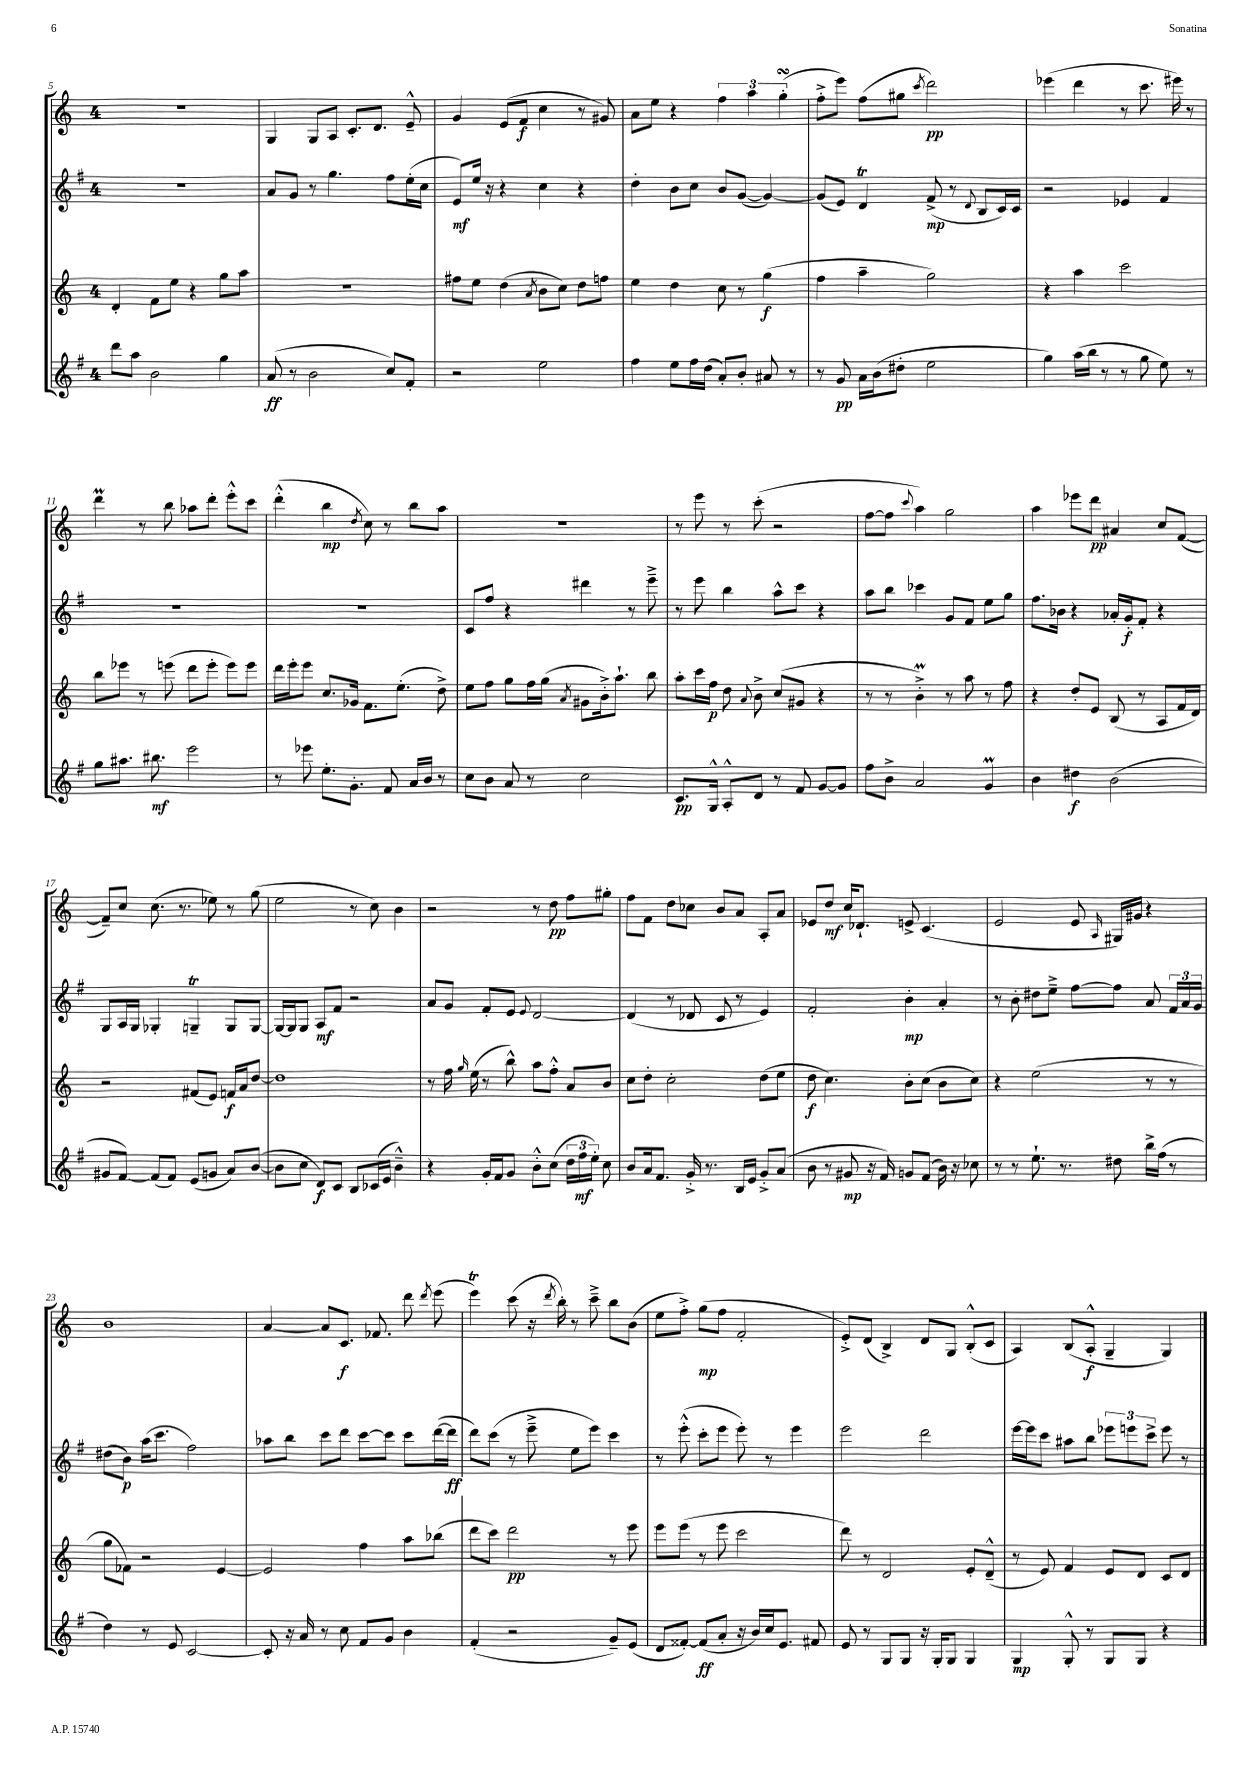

**kern	**kern	**kern	**kern
*staff4	*staff3	*staff2	*staff1
*clefG2	*clefG2	*clefG2	*clefG2
*k[f#]	*k[]	*k[f#]	*k[]
*M4/4	*M4/4	*M4/4	*M4/4
8ddd	4d'	1r	1r
8aa	.	.	.
2b	8f	.	.
.	8ee	.	.
.	4r	.	.
4gg	8gg	.	.
.	8aa	.	.
=	=	=	=
(8a	1r	8a	4G
8r	.	8g	.
2b	.	8r	8G
.	.	4.gg	8A
.	.	.	8.c'
.	.	.	8.d
8cc)	.	8ff#	.
8f#'	.	(16ee'	8e~^^
.	.	16cc	.
=	=	=	=
2r	8ff#	8e)	4g
.	8ee	16ee	.
.	.	16r	.
.	(4dd	4r	(8e
.	.	.	8f
.	8qa	.	.
2ee	8b	4cc	4cc
.	8cc)	.	.
.	8dd	4r	8r
.	8ff	.	8g#)
=	=	=	=
4ff#	4ee	4dd'	8a
.	.	.	8ee
8ee	4dd	8b	4r
16ff#	.	8cc	.
(16dd	.	.	.
8a')	8cc	8b	6ff
8b'	8r	([8g	.
.	.	.	6aa
8a#	(4gg	4g_)	.
.	.	.	(6gg'
8r	.	.	.
=	=	=	=
8r	4ff	(8g]	8ff'^
8g	.	8e)	8eee)
16a	4aa~	4d	(8ff
(16b	.	.	.
8dd#'	.	.	8gg#
.	.	.	8qccc
2ee	2gg)	(8f#^	2ddd)
.	.	8r	.
.	.	8qqd	.
.	.	8B	.
.	.	16c)	.
.	.	16c	.
=	=	=	=
4gg)	4r	2r	(4eee-
(16aa	4aa	.	4ddd
16bb	.	.	.
8r	.	.	.
8r	2ccc	4e-	8r
8gg	.	.	8.ccc
8ee)	.	4f#	.
.	.	.	16eee#)
8r	.	.	8r
=	=	=	=
8gg	8bb	1r	4ddd
8.aa#	8eee-	.	.
.	8r	.	8r
8.bb#	.	.	.
.	(8eee	.	8bb
2eee	8ddd	.	8aa-
.	8eee'	.	8ddd'
.	8eee)	.	8eee'^^
.	8eee	.	8ccc
=	=	=	=
8r	16ddd	1r	(4ddd'^^
.	16eee'	.	.
8eee-	8eee	.	.
8.ee'	8.cc	.	4bb
8.g'	16g-	.	.
.	.	.	8qdd
.	8.f	.	8cc)
8f#	.	.	8r
.	(8.ee'	.	.
16a	.	.	8bb
16b	.	.	.
8r	8dd^)	.	8aa
=	=	=	=
8cc	8ee	8c	1r
8b	8ff	8ff#	.
8a	8gg	4r	.
8r	16ff	.	.
.	(16gg	.	.
.	8qa	.	.
2cc	8g#	4ddd#	.
.	16b'^)	.	.
.	8.aa`	.	.
.	.	8r	.
.	8bb	8eee~^	.
=	=	=	=
8.c	8aa'	8r	8r
.	16ccc	8eee	8eee
16G^^	16ff	.	.
8A'^^	8dd	4bb	8r
.	8qqa	.	.
8d	8b^	.	(8ccc'
8r	(8cc	8aa^^	2r
8f#	8g#	8ccc	.
[8g	4r	4r	.
8g]	.	.	.
=	=	=	=
8ff#	8r	8aa	[8ff
8b^	8r	8bb	8ff]
.	.	.	8qqccc
2a	4b'^)	4ccc-	4aa)
.	8r	8g	2gg
.	8aa	8f#	.
4g	8r	8ee	.
.	8ff	8gg	.
=	=	=	=
4b	4r	8.ff#	4aa
.	.	16b-	.
4dd#	8dd'	4r	8eee-
.	8e	.	8ddd
(2b	(8B	16a-'	4a#
.	.	16g'	.
.	8r	8f#'	.
.	8A	4r	8cc
.	16f	.	([8f
.	16d)	.	.
=	=	=	=
8g#	2r	8G	8f~])
[8f#)	.	16A	8cc
.	.	16G	.
(8f#]	.	4G-'	(8.cc
8f#)	.	.	.
.	.	.	8.r
(8e	(8f#	4G~	.
8g	8e)	.	8ee-)
8a)	16f	8G	8r
.	16a	.	.
([8b	[8dd	[8G	(8gg
=	=	=	=
8b]	1dd]	16G_	2ee
.	.	16G]	.
8cc	.	8G	.
8d)	.	8A	.
8c	.	8f#	.
8B	.	2r	8r
(16c-	.	.	8cc)
16e	.	.	.
4b~^^)	.	.	4b
=	=	=	=
4r	8r	8a	2r
.	16ff	8g	.
.	16qqgg	.	.
.	(16ee	.	.
16g'	8r	8f#'	.
16f#	.	.	.
8g	8bb^^)	8e	.
.	.	8qqe	.
8b'^^	8aa	[2d	8r
(8cc	8ff'^^	.	8dd
24dd	8a	.	8ff
24ff#	.	.	.
24ee')	.	.	.
8cc	8b	.	8gg#'
=	=	=	=
8b	8cc	(4d]	8ff
16a	8dd'	.	8f
8.f#	.	.	.
.	2cc'	8r	8dd
16g'^	.	8d-	8cc-
8.r	.	.	.
.	.	8c	8b
16B	.	8r	8a
16e	.	.	.
8g'^	(8dd	4e)	8A'
(8a	8ee	.	8a
=	=	=	=
8b	8dd	2f#'	8e-
8r	4.cc)	.	8dd
8g#	.	.	16cc
.	.	.	8.d-`
16r	.	.	.
16f#)	.	.	.
8g	8b'	4b'	8e^
(8f#	(8cc	.	(4.c
16b)	8b	4a'	.
16r	.	.	.
8cc-	8cc)	.	.
=	=	=	=
8r	4r	8r	2e
8r	.	8b'	.
8.ee`	(2ee	8dd#	.
.	.	8ee~^	.
8.r	.	.	.
.	.	[8ff#	8e
.	.	.	16qqA
8dd#	.	8ff#]	16G#)
.	.	.	16g#
16bb^	8r	8a	4r
(16ff#	.	.	.
8r	8r	24f#	.
.	.	24a	.
.	.	24g	.
=	=	=	=
4dd)	8gg	(8dd#	1b
.	8f-)	8b)	.
8r	2r	(16aa	.
.	.	8.ccc	.
8e	.	.	.
[2c	.	2ff#)	.
.	[4e	.	.
=	=	=	=
8c']	2e]	8aa-	[4a
16r	.	8bb	.
16a	.	.	.
8r	.	8ccc	8a]
8cc	.	8ddd	8.c
8f#	4ff	[8ccc	.
.	.	.	8.f-
8g	.	8ccc]	.
4b	8aa	8ccc	8ddd
.	.	.	8qddd
.	(8bb-	([16ddd	(8eee
.	.	16ddd]	.
=	=	=	=
(4f#'	8ddd	8ddd)	4eee)
.	8ccc)	(8ccc	.
2r	2ddd	8r	(8ccc
.	.	8eee~^	16r
.	.	.	8qddd
.	.	.	16bb')
.	.	8ee	8r
.	.	8eee)	8ccc~^
8g~)	8r	4ccc	8bb
(8e	8eee	.	(8b
=	=	=	=
8d	8eee	8r	8ee
[8f##')	(8eee	(8eee'^^	8ff'^)
(8f##]	8r	8ccc'	(8gg
8a'	8eee	8eee	8ff
16r	2ccc	8eee')	2f'
16b)	.	.	.
16cc	.	8r	.
8.e	.	.	.
.	.	4eee	.
8f#	.	.	.
=	=	=	=
8e	8ddd)	2eee	8e'^)
8r	8r	.	(8d
8G	2d	.	4B^)
8G	.	.	.
16r	.	2ddd	8d
16G'	.	.	.
8G	.	.	8G
4G	8e'	.	(8B'^^
.	(8d~^^	.	8c
=	=	=	=
4G	8r	[16eee	4A)
.	.	16eee]	.
.	8e)	8ccc	.
8G'^^	4f	8aa#	(8B
8r	.	8bb	8A'^^
8G	8e	12eee-	4G~
.	.	12eee	.
8G	8d	.	.
.	.	12ccc^	.
4r	8c	8eee	4G)
.	8d	8r	.
==	==	==	==
*-	*-	*-	*-
